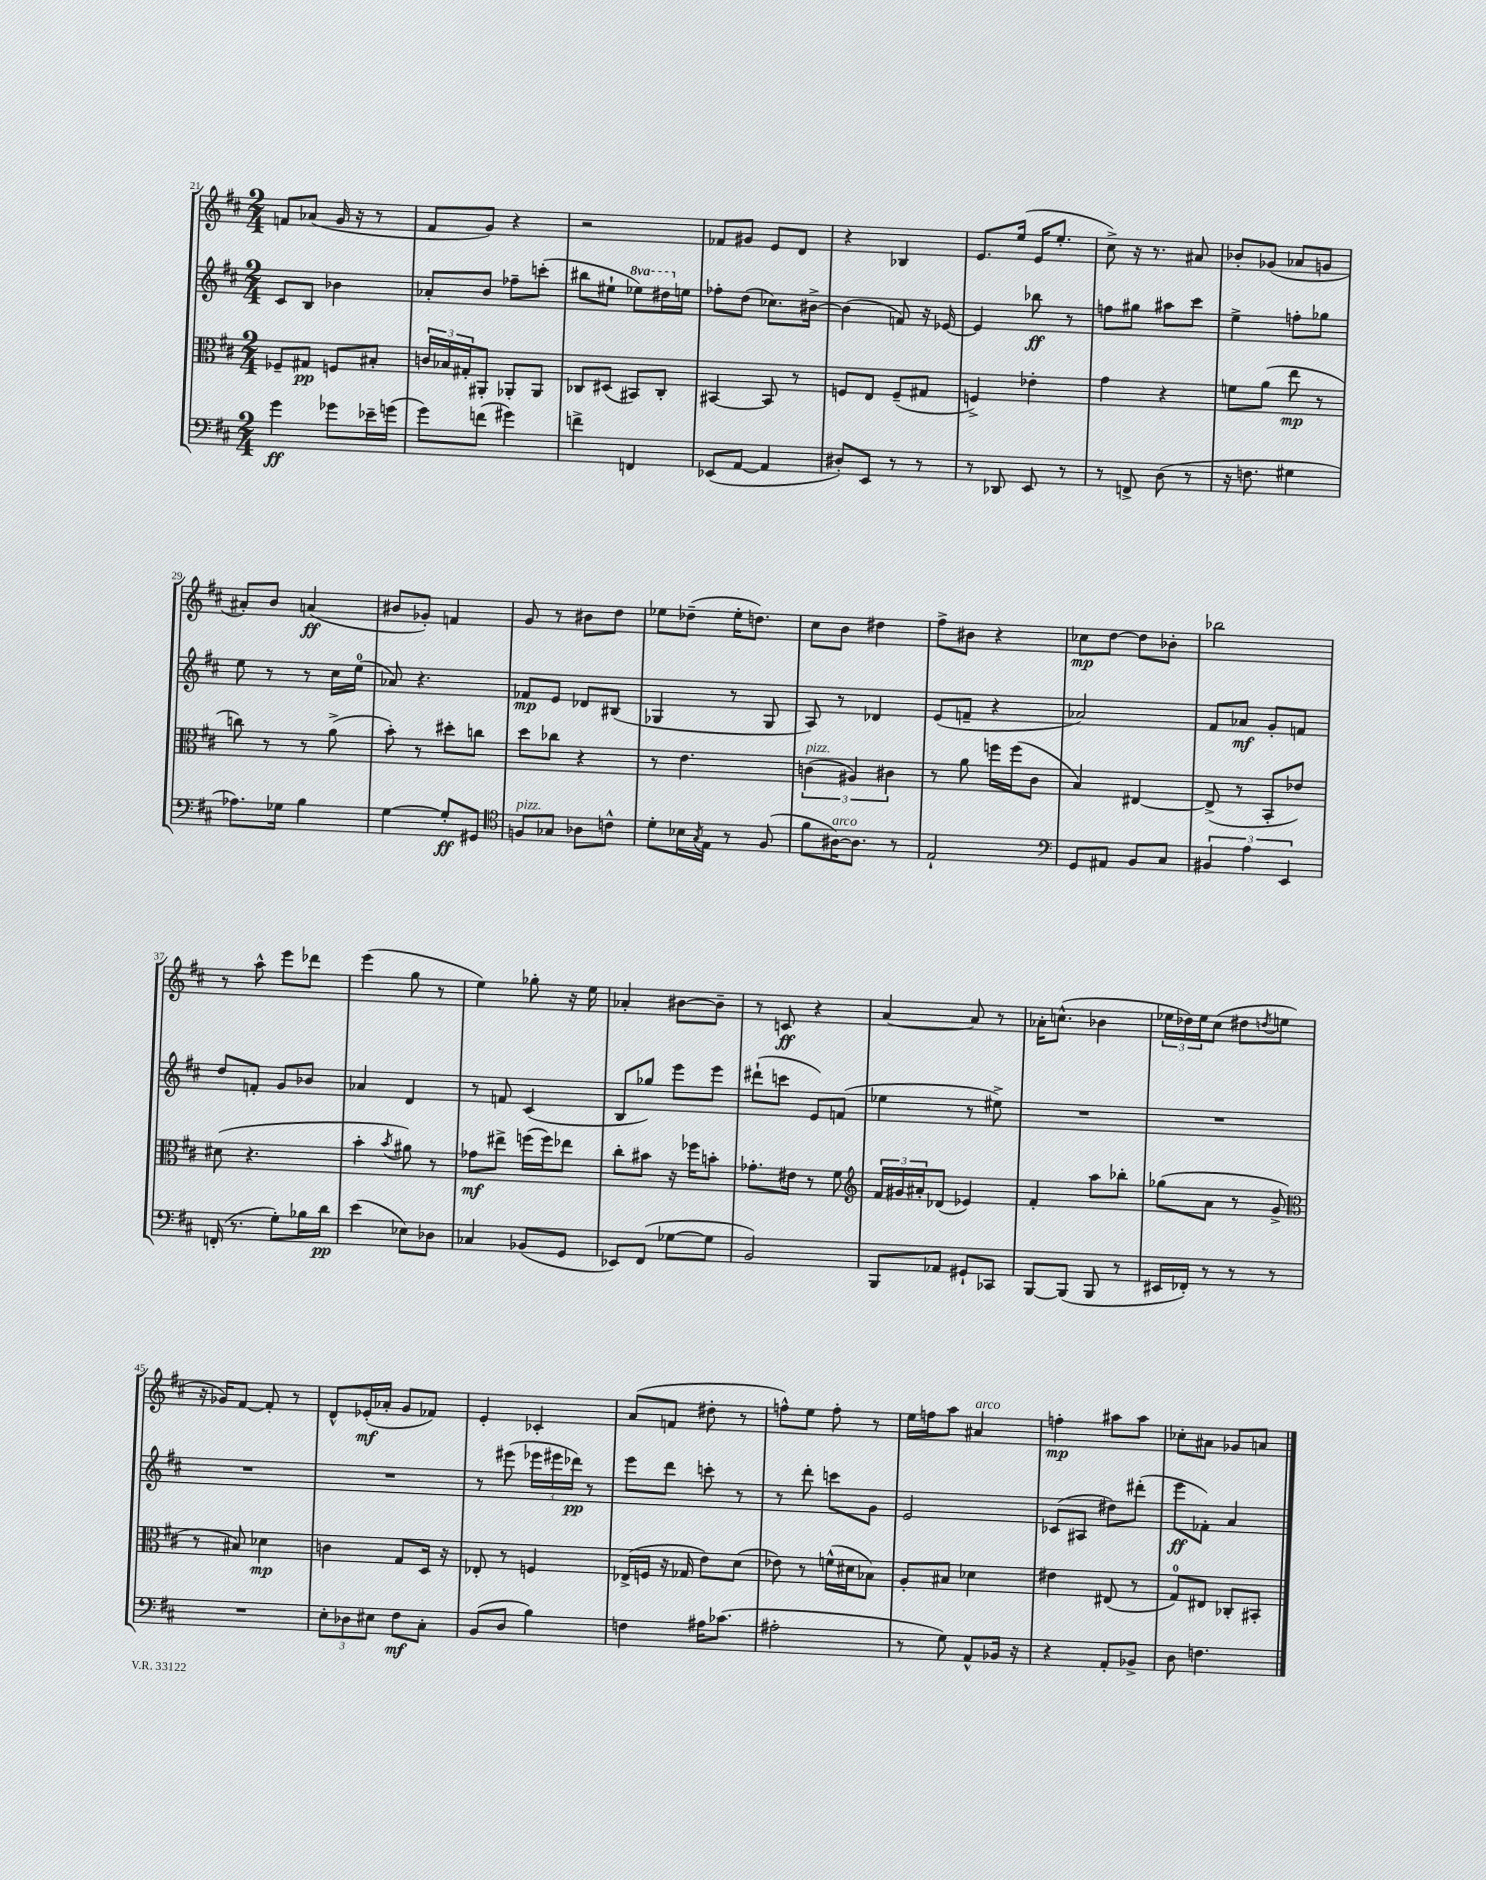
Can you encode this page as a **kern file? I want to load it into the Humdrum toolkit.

**kern	**kern	**kern	**kern
*staff4	*staff3	*staff2	*staff1
*clefF4	*clefC3	*clefG2	*clefG2
*k[f#c#]	*k[f#c#]	*k[f#c#]	*k[f#c#]
*M2/4	*M2/4	*M2/4	*M2/4
4g	8F-~	8c#	8f
.	8G#	8B	(8a-
8g-	8F	4b-	16g
.	.	.	16r
16e-~	8B#'	.	8r
(16g	.	.	.
=	=	=	=
8g)	24c	8a-'	8f#
.	24B-	.	.
.	24G#'	.	.
(8f	8AA#'	8b	8g)
4g#)	8AA-'	8ff-~	4r
.	8AA-	(8ccc'	.
=	=	=	=
4f^	8C-	8bb#	2r
.	(8D#	8ee#`	.
4FF	8BB#)	8eee-)	.
.	8C-'	16ddd#	.
.	.	16ee	.
=	=	=	=
(8EE-	[4BB#	8ff-'	8f-
[8AA	.	(8dd	8g#
4AA]	8BB#]	8.cc-)	8e
.	8r	.	8d
.	.	[16b#^	.
=	=	=	=
8D#')	8F	(4b#]	4r
8EE	8E	.	.
8r	(8F~	8f)	4B-
8r	8G#	16r	.
.	.	[16e-	.
=	=	=	=
8r	4F^)	4e-]	8.e
8DD-	.	.	.
.	.	.	(16ee
8EE	4e-'	8bb-	16e
.	.	.	8.ee'
8r	.	8r	.
=	=	=	=
8r	4g	8ff	8cc#^)
8FF^	.	8gg#	16r
.	.	.	8.r
(8D	4r	8aa#	.
8r	.	8ccc#	8a#
=	=	=	=
16r	8f	4ee^	8b-'
8.F	.	.	.
.	(8a	.	(8g-
4G#	8ee	8ff'	8a-
.	8r	8gg-	8g
=	=	=	=
8.A-)	8cc)	8ee	8a#')
.	8r	8r	8b
16G-	.	.	.
4B	8r	8r	(4a
.	(8a^	16cc#	.
.	.	(16ee	.
=	=	=	=
[4G	8b')	8a-)	8b#
.	8r	4.r	8g-')
8G']	8dd#'	.	4f
8GG#	8cc	.	.
=	=	=	=
*clefC4	*	*	*
8F	8dd	8f-	8g
8G-	8cc-	8e	8r
8A-	4r	8d-	8b#
8c^^	.	(8B#	8dd
=	=	=	=
8d'	8r	4G-	8ee-
16B-	4.e	.	(8dd-~
8qG	.	.	.
16E	.	.	.
8r	.	8r	16ee-'
.	.	.	8.dd)
(8F#	.	8G-	.
=	=	=	=
8f#	(6c	8A)	8cc#
[16A#)	.	8r	8b
.	6A#)	.	.
8.A#]	.	.	.
.	.	4d-	4dd#
.	6c#	.	.
8r	.	.	.
=	=	=	=
2E`	8r	(8e	8ff#^
.	8a	8f~	8b#
.	16ff	4r	4r
.	(16ff	.	.
.	8c#	.	.
=	=	=	=
*clefF4	*	*	*
8GG	4B)	2a-)	8cc-
8AA#	.	.	[8dd
8BB	[4E#	.	8dd]
8C#	.	.	8b-'
=	=	=	=
6BB#	(8E#^]	8f#	2bb-
.	8r	8a-	.
6A	.	.	.
.	8BB'	8g'	.
6EE	.	.	.
.	8e-)	8f	.
=	=	=	=
(16FF'	(8d#	8dd	8r
8.r	.	.	.
.	4.r	8f'	8aa^^
8G')	.	8g	8eee
16B-	.	8b-	8ddd-
16d	.	.	.
=	=	=	=
(4e	4b'	4a-	(4eee
.	8qb	.	.
8E-)	8a#)	4d	8gg
8D-	8r	.	8r
=	=	=	=
4C-	8g-	8r	4ee)
.	8ee#^	8f	.
(8BB-	(16ff	(4c#	8gg-'
.	16ff)	.	.
8GG	8ee-	.	16r
.	.	.	16ee
=	=	=	=
8EE-)	8cc#'	8B	4a-'
(8FF#	8b#	8gg-)	.
[8G-	16r	8eee	[8b#
.	16ff-	.	.
8G-]	8b'	8eee	8b#~]
=	=	=	=
2BB)	8.g-'	(8ddd#`	8r
.	.	8ccc	8c
.	16e#	.	.
.	8r	8e)	4r
.	8f#	(8f	.
=	=	=	=
*	*clefG2	*	*
8BBB	24f#	4ee-	[4a
.	24g#	.	.
.	24a#'	.	.
8AA-	(8d-	.	.
8GG#`	4e-)	8r	8a]
8CC-	.	8ee#^)	8r
=	=	=	=
[8BBB	4f#'	2r	16a-'
.	.	.	(8.cc^^
(8BBB]	.	.	.
8BBB	8aa	.	4b-
8r	8bb-'	.	.
=	=	=	=
16EE#	(8gg-	2r	24ee-
.	.	.	24dd-)
16FF-')	.	.	.
.	.	.	24ee-
8r	8a	.	(8cc#
8r	8r	.	8dd#
.	.	.	8qdd
8r	8g^	.	8ee
=	=	=	=
*	*clefC3	*	*
2r	8r	2r	16r
.	.	.	16g-)
.	8B#)	.	[8f#
.	4d-	.	8f#']
.	.	.	8r
=	=	=	=
12E'	4c	2r	8d^^
12D-	.	.	.
.	.	.	(16e-'
12E#	.	.	.
.	.	.	16a-'
8F#	8G	.	8g
8C#'	16D	.	8f-)
.	16r	.	.
=	=	=	=
(8BB	8E-'	8r	4e'
8D	8r	(8eee#	.
4B)	4F	24eee-	4c-'
.	.	24eee#	.
.	.	24ddd-)	.
.	.	8r	.
=	=	=	=
4F	(16E-^	8eee	(8a
.	16F	.	.
.	16r	8ddd	8f
.	16G-	.	.
16A#	8e)	8ccc'	8dd#'
(8.c-	.	.	.
.	(8d	8r	8r
=	=	=	=
2A#'	8e-)	8r	8ff^^)
.	8r	8ddd'	8ee
.	(16f^^	8ccc	8ff'
.	16d#	.	.
.	8B-)	8g	8r
=	=	=	=
8r	8A'	2e	16ee
.	.	.	16ff
8G)	8B#	.	8aa
8AA^^	4d-	.	4a#
16BB-	.	.	.
16r	.	.	.
=	=	=	=
4r	4e#	(8c-	4ff'
.	.	8A#	.
8AA'	(8E#	8dd#)	8aa#
8BB-^	8r	(8ddd#'	8aa#
=	=	=	=
8D	8G)	8eee	8cc-'
4.F	8E#	8f-')	8a#
.	8C-'	4a	8g-
.	8BB#'	.	8a
==	==	==	==
*-	*-	*-	*-
